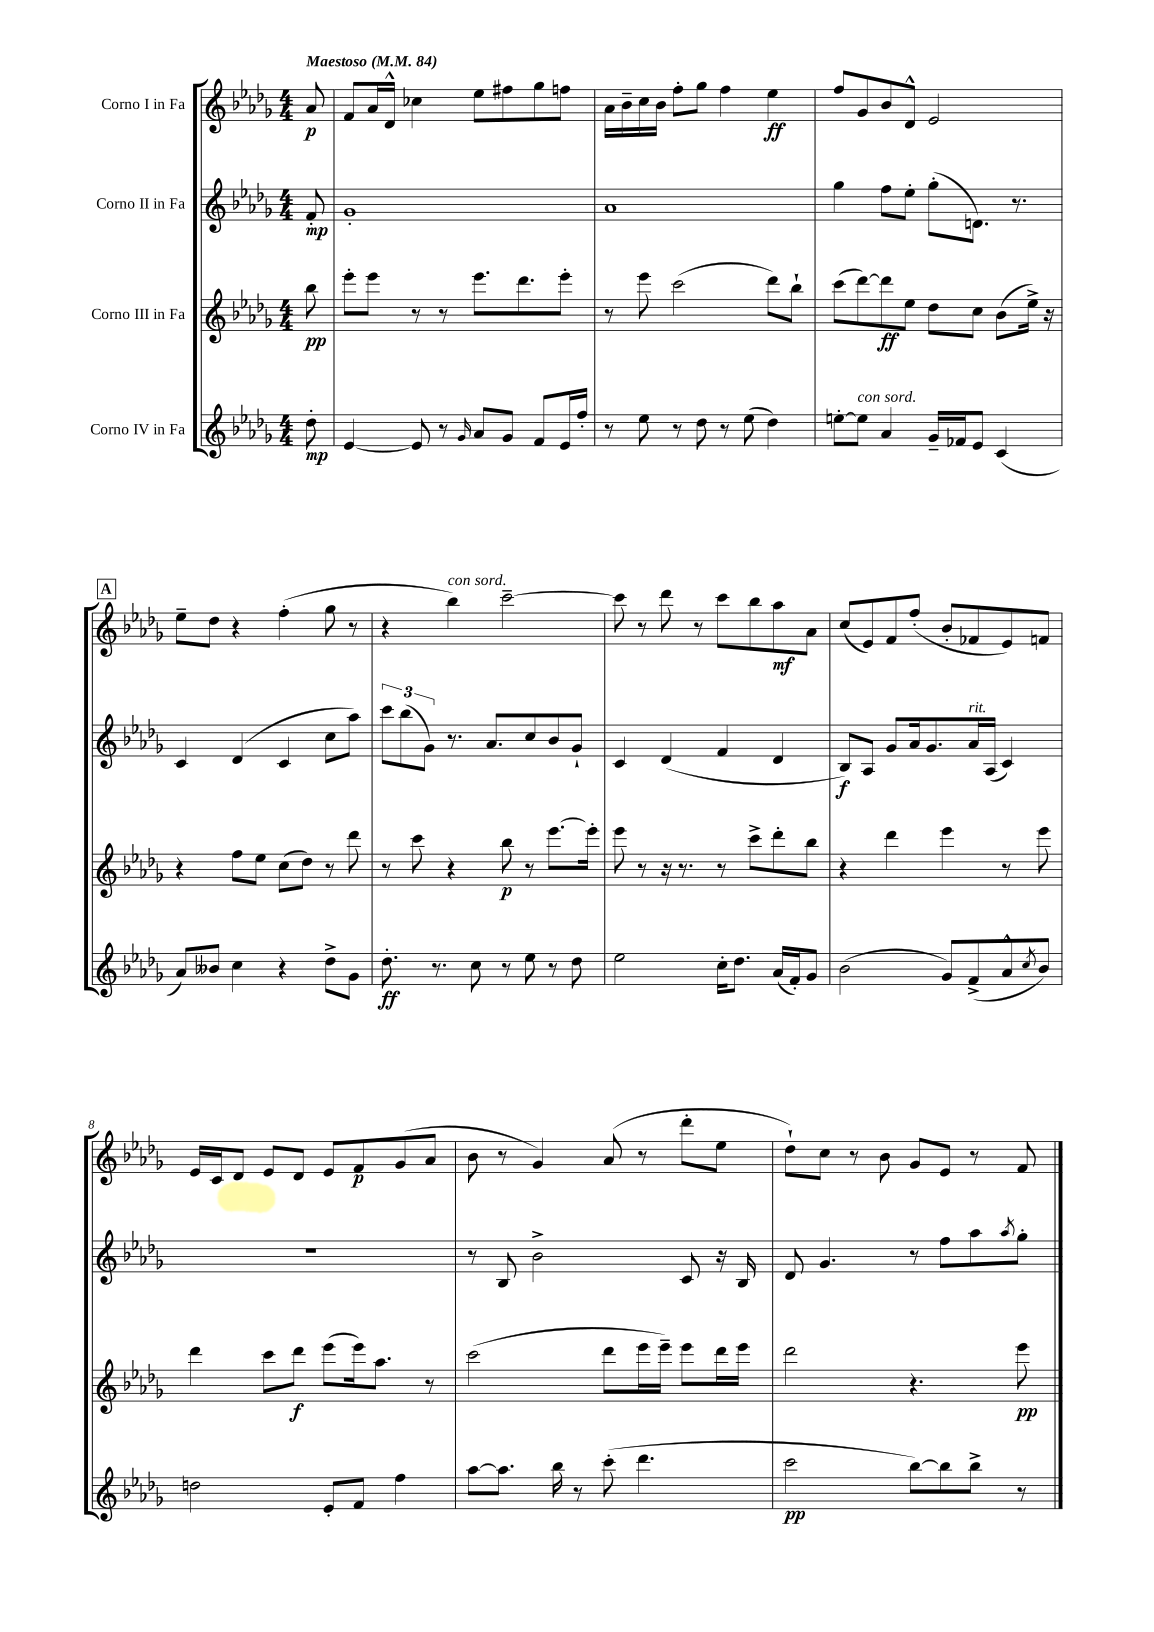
<<
\new StaffGroup <<
\new Staff = "s0" \with { instrumentName = "Corno I in Fa" } {
    \clef treble \key des \major \numericTimeSignature \time 4/4 \partial 8 \tempo "Maestoso" 4 = 84
    aes'8\p |
    f'8 aes'16 des'16-^ ces''4 ees''8 fis''8 ges''8 f''8 |
    aes'16 bes'16-- c''16 bes'16 f''8-. ges''8 f''4 ees''4\ff |
    f''8 ges'8 bes'8 des'8-^ ees'2 |
    \mark \markup { \box "A" } ees''8-- des''8 r4 f''4-.( ges''8 r8 |
    r4 bes''4^\markup { \italic "con sord." }) c'''2~-- |
    c'''8 r8 des'''8 r8 c'''8 bes''8 aes''8\mf aes'8 |
    c''8( ees'8) f'8 f''8-.( bes'8-. fes'8 ees'8) f'8 |
    ees'16 c'16 des'8 ees'8 des'8 ees'8 f'8\p ges'8( aes'8 |
    bes'8 r8 ges'4) aes'8( r8 des'''8-. ees''8 |
    des''8-!) c''8 r8 bes'8 ges'8 ees'8 r8 f'8 \bar "|." |
}
\new Staff = "s1" \with { instrumentName = "Corno II in Fa" } {
    \clef treble \key des \major \numericTimeSignature \time 4/4 \partial 8
    f'8-.\mp |
    ges'1-. |
    aes'1 |
    ges''4 f''8 ees''8-. ges''8-.( d'8.) r8. |
    \mark \markup { \box "A" } c'4 des'4( c'4 c''8 aes''8) |
    \tuplet 3/2 { c'''8 bes''8( ges'8) } r8. aes'8. c''8 bes'8 ges'8-! |
    c'4 des'4( f'4 des'4 |
    bes8\f) aes8 ges'8 aes'16 ges'8. aes'16^\markup { \italic "rit." } aes16( c'4) |
    R1 |
    r8 bes8 bes'2-> c'8 r16 bes16 |
    des'8 ges'4. r8 f''8 aes''8 \acciaccatura { aes''8 } ges''8-. \bar "|." |
}
\new Staff = "s2" \with { instrumentName = "Corno III in Fa" } {
    \clef treble \key des \major \numericTimeSignature \time 4/4 \partial 8
    bes''8\pp |
    ees'''8-. ees'''8 r8 r8 ees'''8. des'''8. ees'''8-. |
    r8 ees'''8 c'''2( des'''8) bes''8-! |
    c'''8( des'''8~) des'''8\ff ees''8 des''8 c''8 bes'8( ees''16->) r16 |
    \mark \markup { \box "A" } r4 f''8 ees''8 c''8( des''8) r8 des'''8 |
    r8 c'''8 r4 bes''8\p r8 ees'''8.~ ees'''16-. |
    ees'''8 r8 r16 r8. r8 c'''8-> des'''8-. bes''8 |
    r4 des'''4 ees'''4 r8 ees'''8 |
    des'''4 c'''8 des'''8\f ees'''8( ees'''16) aes''8. r8 |
    c'''2( des'''8 ees'''16 ees'''16--) ees'''8 des'''16 ees'''16 |
    des'''2 r4. ees'''8\pp \bar "|." |
}
\new Staff = "s3" \with { instrumentName = "Corno IV in Fa" } {
    \clef treble \key des \major \numericTimeSignature \time 4/4 \partial 8
    des''8-.\mp |
    ees'4~ ees'8 r8 \grace { ges'16 } aes'8 ges'8 f'8 ees'16 f''16-. |
    r8 ees''8 r8 des''8 r8 ees''8( des''4) |
    e''8~-. e''8^\markup { \italic "con sord." } aes'4 ges'16-- fes'16 ees'8 c'4( |
    \mark \markup { \box "A" } aes'8) beses'8 c''4 r4 des''8-> ges'8 |
    des''8.-.\ff r8. c''8 r8 ees''8 r8 des''8 |
    ees''2 c''16-. des''8. aes'16( f'16-.) ges'8 |
    bes'2( ges'8) f'8->( aes'8-^ \acciaccatura { c''8 } bes'8) |
    d''2 ees'8-. f'8 f''4 |
    aes''8~ aes''8. bes''16 r8 c'''8-.( des'''4. |
    c'''2\pp bes''8~) bes''8 bes''8-> r8 \bar "|." |
}
>>
>>
